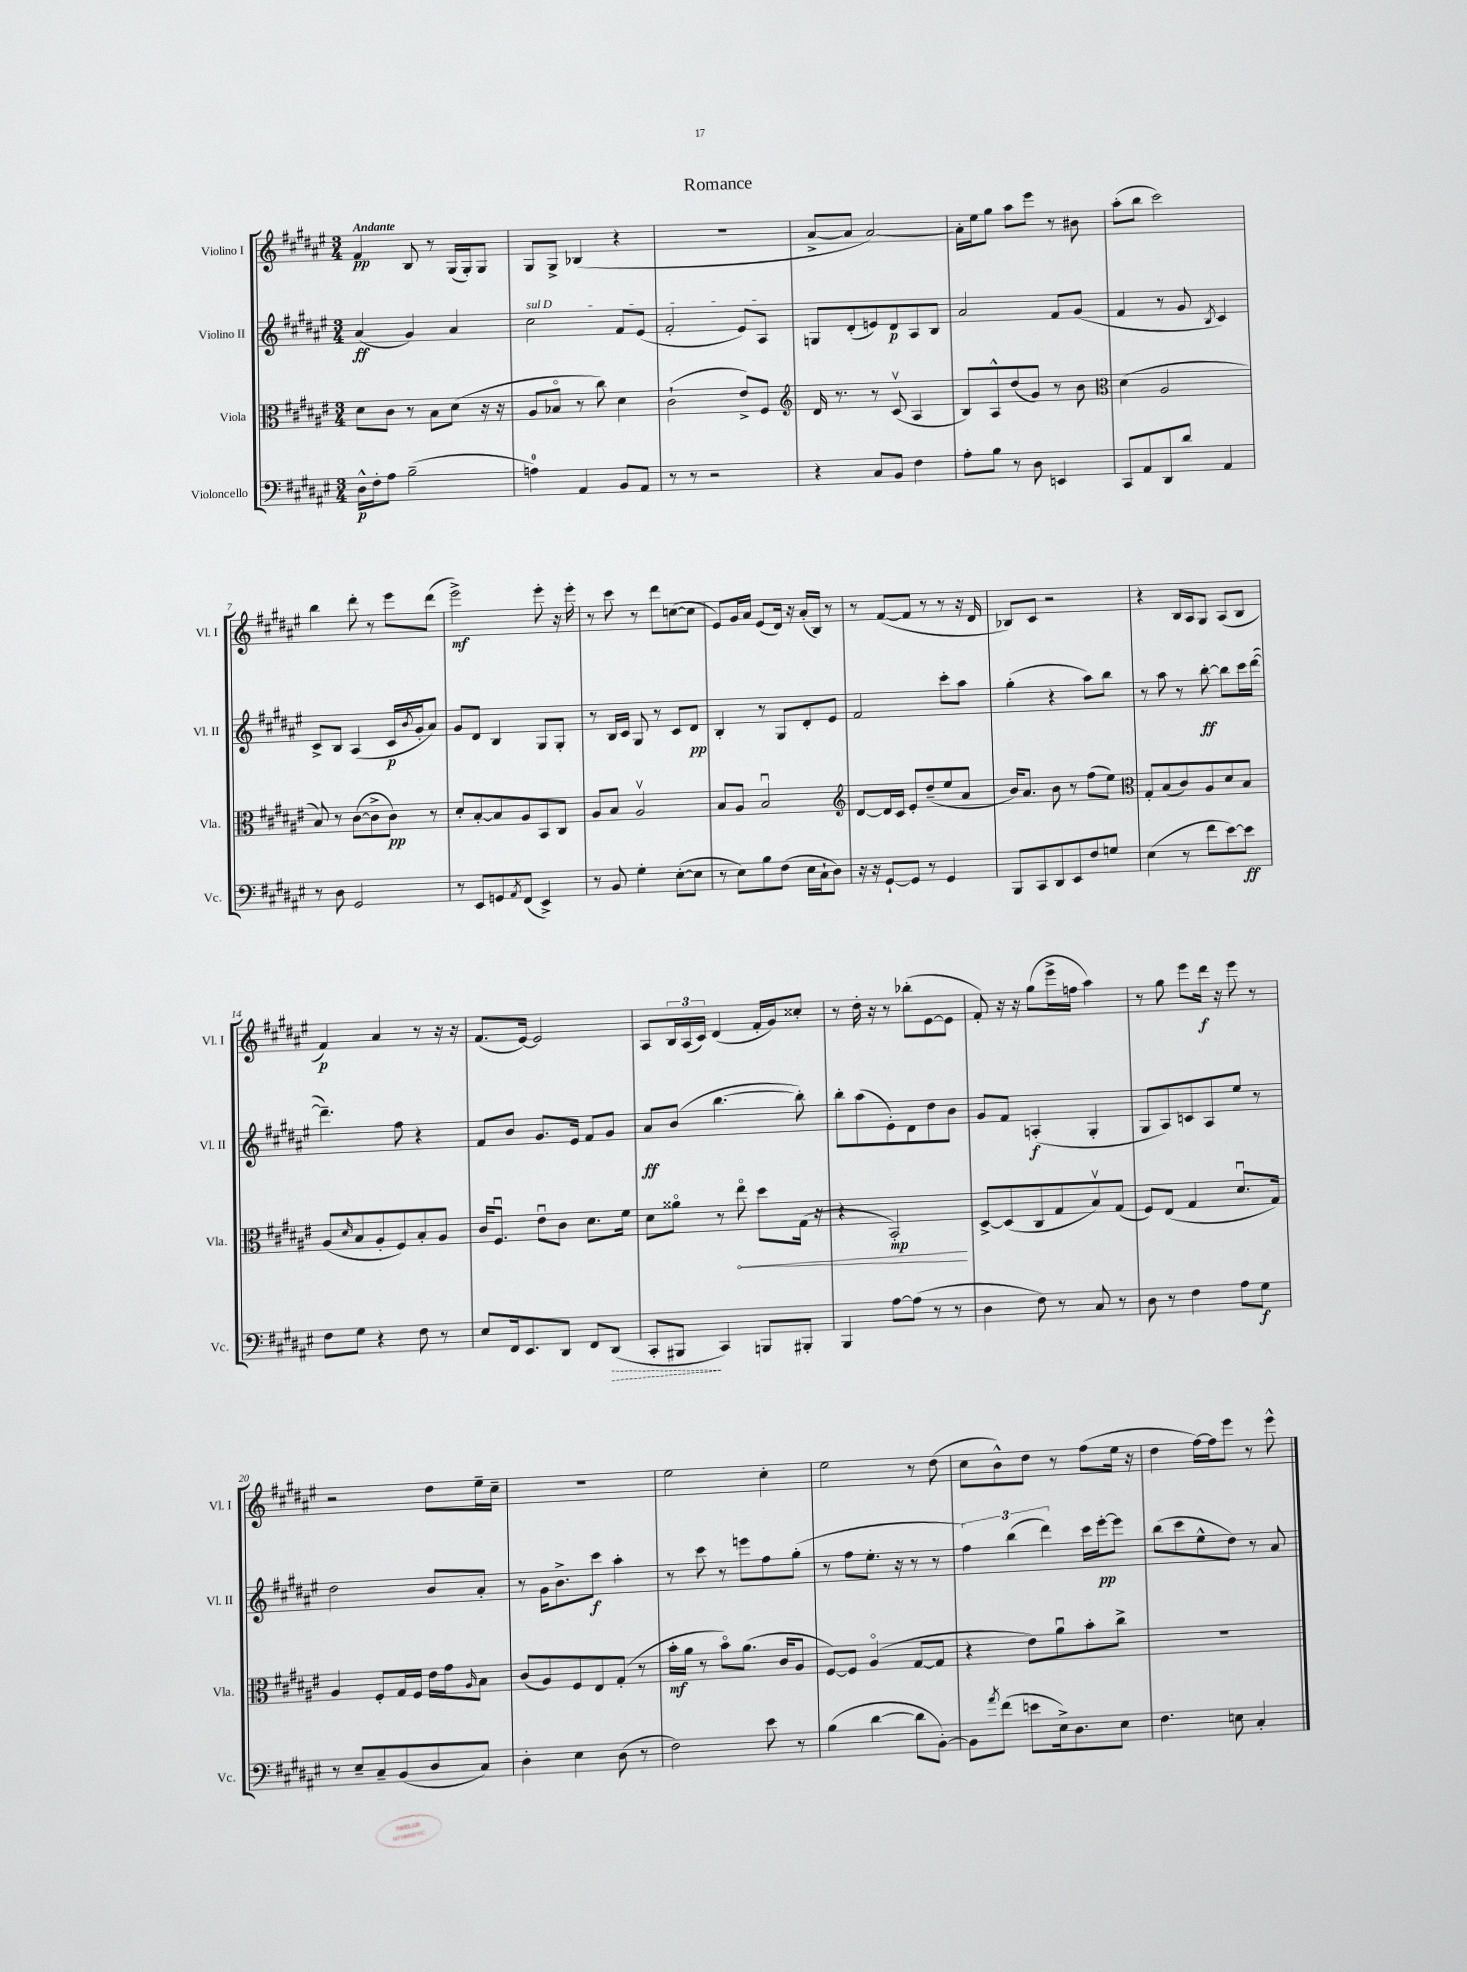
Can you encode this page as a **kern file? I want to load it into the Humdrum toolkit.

**kern	**kern	**kern	**kern
*staff4	*staff3	*staff2	*staff1
*clefF4	*clefC3	*clefG2	*clefG2
*k[f#c#g#d#a#e#]	*k[f#c#g#d#a#e#]	*k[f#c#g#d#a#e#]	*k[f#c#g#d#a#e#]
*M3/4	*M3/4	*M3/4	*M3/4
16D#^^	8d#	(4a#	4f#
16F#'	.	.	.
8A#	8c#	.	.
(2B~	8r	4g#)	8B
.	8B	.	8r
.	(8d#	4a#	(16G#
.	.	.	16G#')
.	16r	.	8G#
.	16r	.	.
=	=	=	=
4A)	8A#	2cc#	8G#
.	8B-o	.	8G#^
4AA#	8r	.	(4B-
.	8cc#)	.	.
8BB	4d#	8f#	4r
8AA#	.	(8e#	.
=	=	=	=
8r	(2c#`	2f#'	2.r
8r	.	.	.
2r	.	.	.
.	8e#^)	8e#)	.
.	8F#	8A#	.
=	=	=	=
*	*clefG2	*	*
4r	16d#	8G	[8a#^
.	8.r	.	.
.	.	(8d#'	8a#]
8C#	8r	8e)	[2a#)
8BB	(8c#v	8d#	.
4F#	4A#	8A#	.
.	.	8B	.
=	=	=	=
8A#'	8B)	2a#	16a#']
.	.	.	16ee#
8B	8A#^^	.	8gg#
8r	(8dd#	.	8aa#
8D#	8g#)	.	8eee#
4EE	8r	8f#	8r
.	8b	(8g#	8b#
=	=	=	=
*	*clefC3	*	*
8CC#	(4d#	4f#	(8aa#'
8AA#	.	.	8bb
8DD#	2A#	8r	2ccc#)
8d#	.	8g#	.
.	.	8qB	.
4AA#	.	4c#)	.
=	=	=	=
8r	8B)	8c#^	4bb
8D#	8r	8B	.
2GG#	([8c#	(4A#	8ddd#'
.	8c#^]	.	8r
.	8c#)	16c#	8eee#
.	.	8qb	.
.	.	16g#'	.
.	8r	8a#)	(8ddd#
=	=	=	=
8r	8d#'	8g#	2eee#^)
8EE#	[8B'	8d#	.
8GG	8B]	4B	.
8qAA#	.	.	.
(8FF#	8A#	.	.
4EE#^)	8BB	8G#	8eee#'
.	8C#	8G#'	16r
.	.	.	16eee#'
=	=	=	=
8r	8A#	8r	8r
8BB	8B	16B	8ccc#
.	.	16c#	.
4G#'	2A#v	8G#	8r
.	.	8r	8ddd#
([8E#'	.	8c#	([8cc
8E#]	.	8d#	8cc]
=	=	=	=
8r	8B	4B'	8e#)
8E#)	8A#	.	16g#
.	.	.	16a#
8B	2Bu	8r	(8e#
(8F#	.	8G#	16d#)
.	.	.	16r
16E#	.	8d#'	(16a#'
16C#`	.	.	16B)
8D#)	.	8e#	8r
=	=	=	=
*	*clefG2	*	*
16r	[8d#	2f#	8r
16r	.	.	.
[8GG#`	16d#]	.	([8f#
.	16c#	.	.
8GG#]	8e#'	.	8f#]
8r	(8dd#~	.	8r
4GG#	8ee#	8ccc#'	8r
.	8a#	8aa#	16r
.	.	.	16d#
=	=	=	=
8BBB	16b)	(4gg#'	8B-)
.	8.a#	.	.
8CC#	.	.	8c#
8DD#	8b	4r	2r
8EE#	8r	.	.
8F#	(8ff#	8aa#)	.
8G	8ee#)	8bb	.
=	=	=	=
*	*clefC3	*	*
(4E#	8G#'	8r	4r
.	(8B	8aa#	.
8r	8c#)	8r	16B
.	.	.	16A#
8f#	8A#	[8bb'	8G#
[8e#)	8d#	8bb]	(8A#
8e#]	8B	16ccc#	8B
.	.	([16ddd#	.
=	=	=	=
8F#	(8A#	4.ddd#~])	4f#)
.	16qqd#	.	.
8G#	8B	.	.
4r	8A#'	.	4a#
.	8F#)	8ff#	.
8F#	8B'	4r	8r
8r	8A#	.	16r
.	.	.	16r
=	=	=	=
8E#	16c#	8f#	(8.f#
.	8.F#u	.	.
16FF#	.	8b	.
8.EE#	.	.	[16e#)
.	8e#u	8.g#	2e#]
8DD#	8c#	.	.
.	.	16e#	.
8FF#	8.d#	8f#	.
(8DD#	.	8g#	.
.	16f#	.	.
=	=	=	=
8CC#'	8d#	8a#	8A#
8BBB#	8a##o	(8b	24B
.	.	.	(24A#
.	.	.	24c#)
4CC#)	8r	[4.bb	(4d#
.	8ee#o	.	.
8BBB	8dd#	.	16f#'
.	.	.	16g#)
8BBB#'	(16G#	8bb'])	8cc##'
.	16r	.	.
=	=	=	=
4BBB	4r	8bb'	8r
.	.	(8aa#	16dd#'
.	.	.	16r
[8A#	2BB')	8e#')	8r
(8A#]	.	8d#	(8bb-'
8r	.	8dd#	[8e#
8r	.	8b	8e#]
=	=	=	=
4D#	[8D#^	8g#	8f#')
.	(8D#]	8f#	16r
.	.	.	16r
8F#)	8C#	(4A'	(8gg#
8r	8G#	.	16eee#^
.	.	.	16ff
8C#	8Bv)	4G#'	4aa#)
8r	(8G#	.	.
=	=	=	=
8D#	8F#)	8G#	8r
8r	(8E#	8A#)	8gg#
4F#	4G#	8c	8eee#
.	.	8A#	16ddd#
.	.	.	16r
8A#	8.d#u	8ee#	8eee#
8G#	.	8r	8r
.	16G#)	.	.
=	=	=	=
8r	4A#	2dd#	2r
8E#~	.	.	.
8C#~	8F#'	.	.
(8BB	16G#	.	.
.	16F#	.	.
8D#	16e#	8b	8dd#
.	16g#	.	.
.	16qqA#	.	.
8C#)	8B	8a#'	16ee#~
.	.	.	16cc#~
=	=	=	=
4D#'	(8c#	8r	2.r
.	8A#)	16g#	.
.	.	8.b^	.
4E#	8F#	.	.
.	8E#	8ccc#	.
(8D#	(8G#'	4aa#'	.
8r	8r	.	.
=	=	=	=
2F#)	16b'	8r	2ee#
.	16a#	.	.
.	8r	8ccc#	.
.	8bo)	8r	.
.	(8.a#	8eee	.
8e#	.	8ff#	4cc#'
.	16c#	.	.
8r	8A#	(8gg#'	.
=	=	=	=
(4B	[8F#)	8r	2ee#
.	8F#]	8ff#	.
[4d#	(4A#o	8.ee#'	.
.	.	16r	.
8d#]	[8G#	8r	8r
[8BB')	8G#]	8r	(8dd#
=	=	=	=
8BB]	4r	6ff#)	8cc#
8qa#	.	.	.
(8f#	.	.	8b^^)
.	.	(6bb	.
8e	8e#)	.	8dd#
.	.	6ddd#)	.
16E#^)	8a#u	.	8r
8.D#	.	.	.
.	8b'	16ccc#	(8ff#
.	.	[16eee#'	.
8E#	8cc#^	8eee#]	16ee#
.	.	.	16r
=	=	=	=
4.F#	2.r	(8bb	4dd#
.	.	8ccc#	.
.	.	8ee#^^	[16ff#)
.	.	.	16ff#]
8E	.	8dd#)	8eee#
4C#'	.	8r	8r
.	.	8a#	8eee#^^
==	==	==	==
*-	*-	*-	*-
